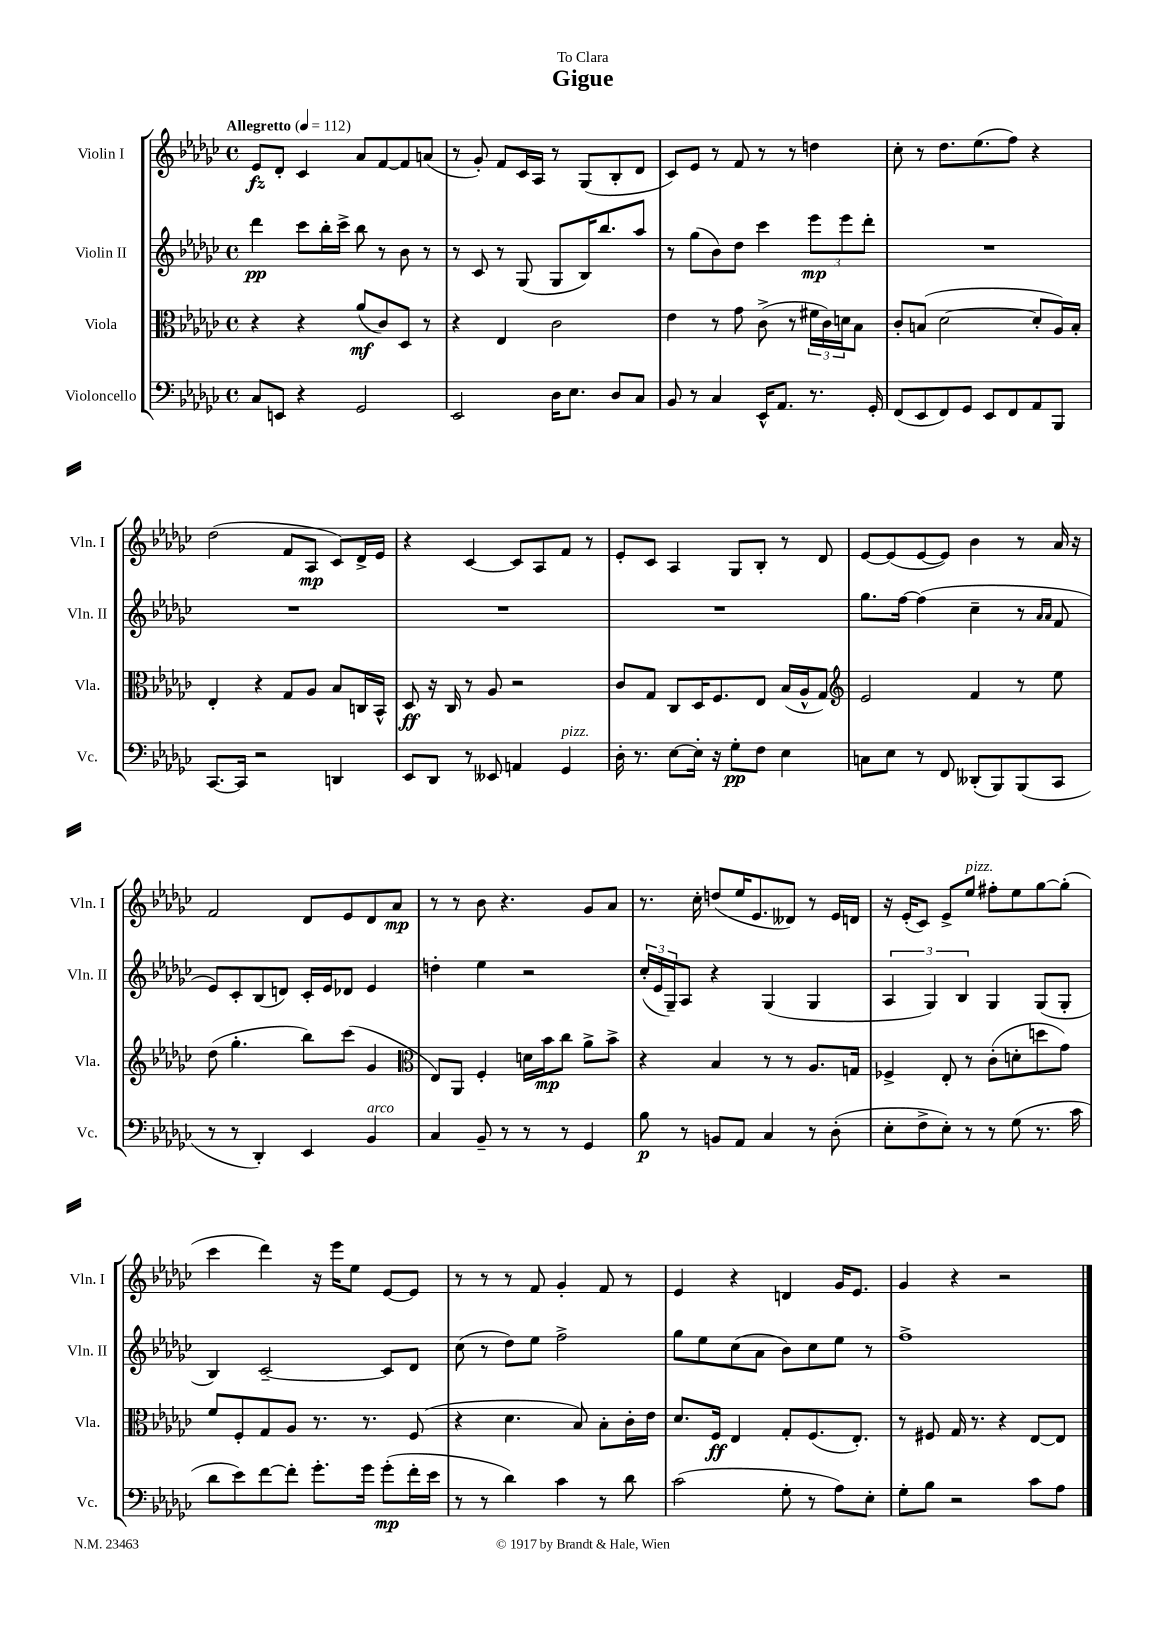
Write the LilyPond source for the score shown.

\header { title = "Gigue" dedication = "To Clara" }
<<
\new StaffGroup <<
\new Staff = "s0" \with { instrumentName = "Violin I" shortInstrumentName = "Vln. I" } {
    \clef treble \key ges \major \defaultTimeSignature \time 4/4 \tempo "Allegretto" 4 = 112
    ees'8\fz des'8-. ces'4 aes'8 f'8~ f'8 a'8( |
    r8 ges'8-.) f'8 ces'16 aes16 r8 ges8( bes8-. des'8 |
    ces'8) ees'8 r8 f'8 r8 r8 d''4 |
    ces''8-. r8 des''8. ees''8.( f''8) r4 |
    des''2( f'8 aes8\mp ces'8) des'16-> ees'16 |
    r4 ces'4~ ces'8 aes8 f'8 r8 |
    ees'8-. ces'8 aes4 ges8 bes8-. r8 des'8 |
    ees'8~ ees'8( ees'8~ ees'8) bes'4 r8 aes'16 r16 |
    f'2 des'8 ees'8 des'8 aes'8\mp |
    r8 r8 bes'8 r4. ges'8 aes'8 |
    r8. ces''16-. d''8( ees''16 ees'8. deses'8) r8 ees'16 d'16 |
    r16 ees'16-.( ces'8) ees'8-> ees''8^\markup { \italic "pizz." } fis''8-. ees''8 ges''8~ ges''8-.( |
    ces'''4 des'''4) r16 ees'''16 ees''8 ees'8~ ees'8 |
    r8 r8 r8 f'8 ges'4-. f'8 r8 |
    ees'4 r4 d'4 ges'16 ees'8. |
    ges'4 r4 r2 \bar "|." |
}
\new Staff = "s1" \with { instrumentName = "Violin II" shortInstrumentName = "Vln. II" } {
    \clef treble \key ges \major \defaultTimeSignature \time 4/4
    des'''4\pp ces'''8 bes''16-. ces'''16-> bes''8 r8 bes'8 r8 |
    r8 ces'8 r8 ges8( ges8 bes16) bes''8. aes''8 |
    r8 ges''8( bes'8) des''8 ces'''4 \tuplet 3/2 { ees'''8\mp ees'''8 des'''8-. } |
    R1 |
    R1 |
    R1 |
    R1 |
    ges''8. f''16~ f''4( ces''4-- r8 \grace { aes'16 aes'16 } f'8 |
    ees'8) ces'8-. bes8( d'8) ces'16-. ees'16 des'8 ees'4 |
    d''4-. ees''4 r2 |
    \tuplet 3/2 { ces''16-.( ees'16 ges16--) } aes8 r4 ges4( ges4 |
    \tuplet 3/2 { aes4 ges4) bes4 } ges4 ges8( ges8-. |
    bes4) ces'2~-- ces'8 des'8 |
    ces''8( r8 des''8) ees''8 f''2-> |
    ges''8 ees''8 ces''8( aes'8 bes'8) ces''8 ees''8 r8 |
    f''1-> \bar "|." |
}
\new Staff = "s2" \with { instrumentName = "Viola" shortInstrumentName = "Vla." } {
    \clef alto \key ges \major \defaultTimeSignature \time 4/4
    r4 r4 aes'8\mf( ces'8) des8 r8 |
    r4 ees4 ces'2 |
    ees'4 r8 ges'8 ces'8->( r8 \tuplet 3/2 { fis'16 ces'16) d'16 } bes8 |
    ces'8-. b8( des'2~ des'8-. aes16) b16-. |
    ees4-. r4 ges8 aes8 bes8 c16 bes,16-^ |
    des8\ff r16 ces16 r8 aes8 r2 |
    ces'8 ges8 ces8 des16 f8. ees8 bes16( aes16-^ ges8) |
    \clef treble ees'2 f'4 r8 ees''8 |
    des''8( ges''4.-. bes''8) ces'''8( ges'4 |
    \clef alto ees8) aes,8 f4-. d'16 bes'16\mp ces''8 aes'8-> bes'8-> |
    r4 bes4 r8 r8 aes8. g16 |
    fes4-> ees8-. r8 ces'8-.( d'8-. d''8 ges'8) |
    f'8 f8-. ges8 aes8 r8. r8. f8( |
    r4 des'4. bes8) bes8-. ces'16-. ees'16 |
    des'8. f16\ff ees4 ges8-. f8.( ees8.-.) |
    r8 fis8 ges16 r8. r4 ees8~ ees8 \bar "|." |
}
\new Staff = "s3" \with { instrumentName = "Violoncello" shortInstrumentName = "Vc." } {
    \clef bass \key ges \major \defaultTimeSignature \time 4/4
    ces8 e,8 r4 ges,2 |
    ees,2 des16 ees8. des8 ces8 |
    bes,8 r8 ces4 ees,16-^ aes,8. r8. ges,16-. |
    f,8( ees,8 f,8) ges,8 ees,8 f,8 aes,8 bes,,8 |
    ces,8.~ ces,16 r2 d,4 |
    ees,8 des,8 r8 eeses,8 a,4 ges,4^\markup { \italic "pizz." } |
    des16-. r8. ees8~ ees16-. r16 ges8-.\pp f8 ees4 |
    c8 ees8 r8 f,8 deses,8-.( bes,,8) bes,,8( ces,8 |
    r8 r8 des,4-.) ees,4 bes,4^\markup { \italic "arco" } |
    ces4 bes,8-- r8 r8 r8 ges,4 |
    bes8\p r8 b,8 aes,8 ces4 r8 des8-.( |
    ees8-. f8-> ees8-.) r8 r8 ges8( r8. ces'16 |
    des'8 ees'8) f'8~ f'8-. ges'8.-. ges'16 ges'8-.\mp( f'16-. ees'16 |
    r8 r8 des'4) ces'4 r8 des'8 |
    ces'2( ges8-. r8 aes8) ees8-. |
    ges8-. bes8 r2 ces'8 aes8 \bar "|." |
}
>>
>>
\layout { \context { \Score \remove "Bar_number_engraver" } }
